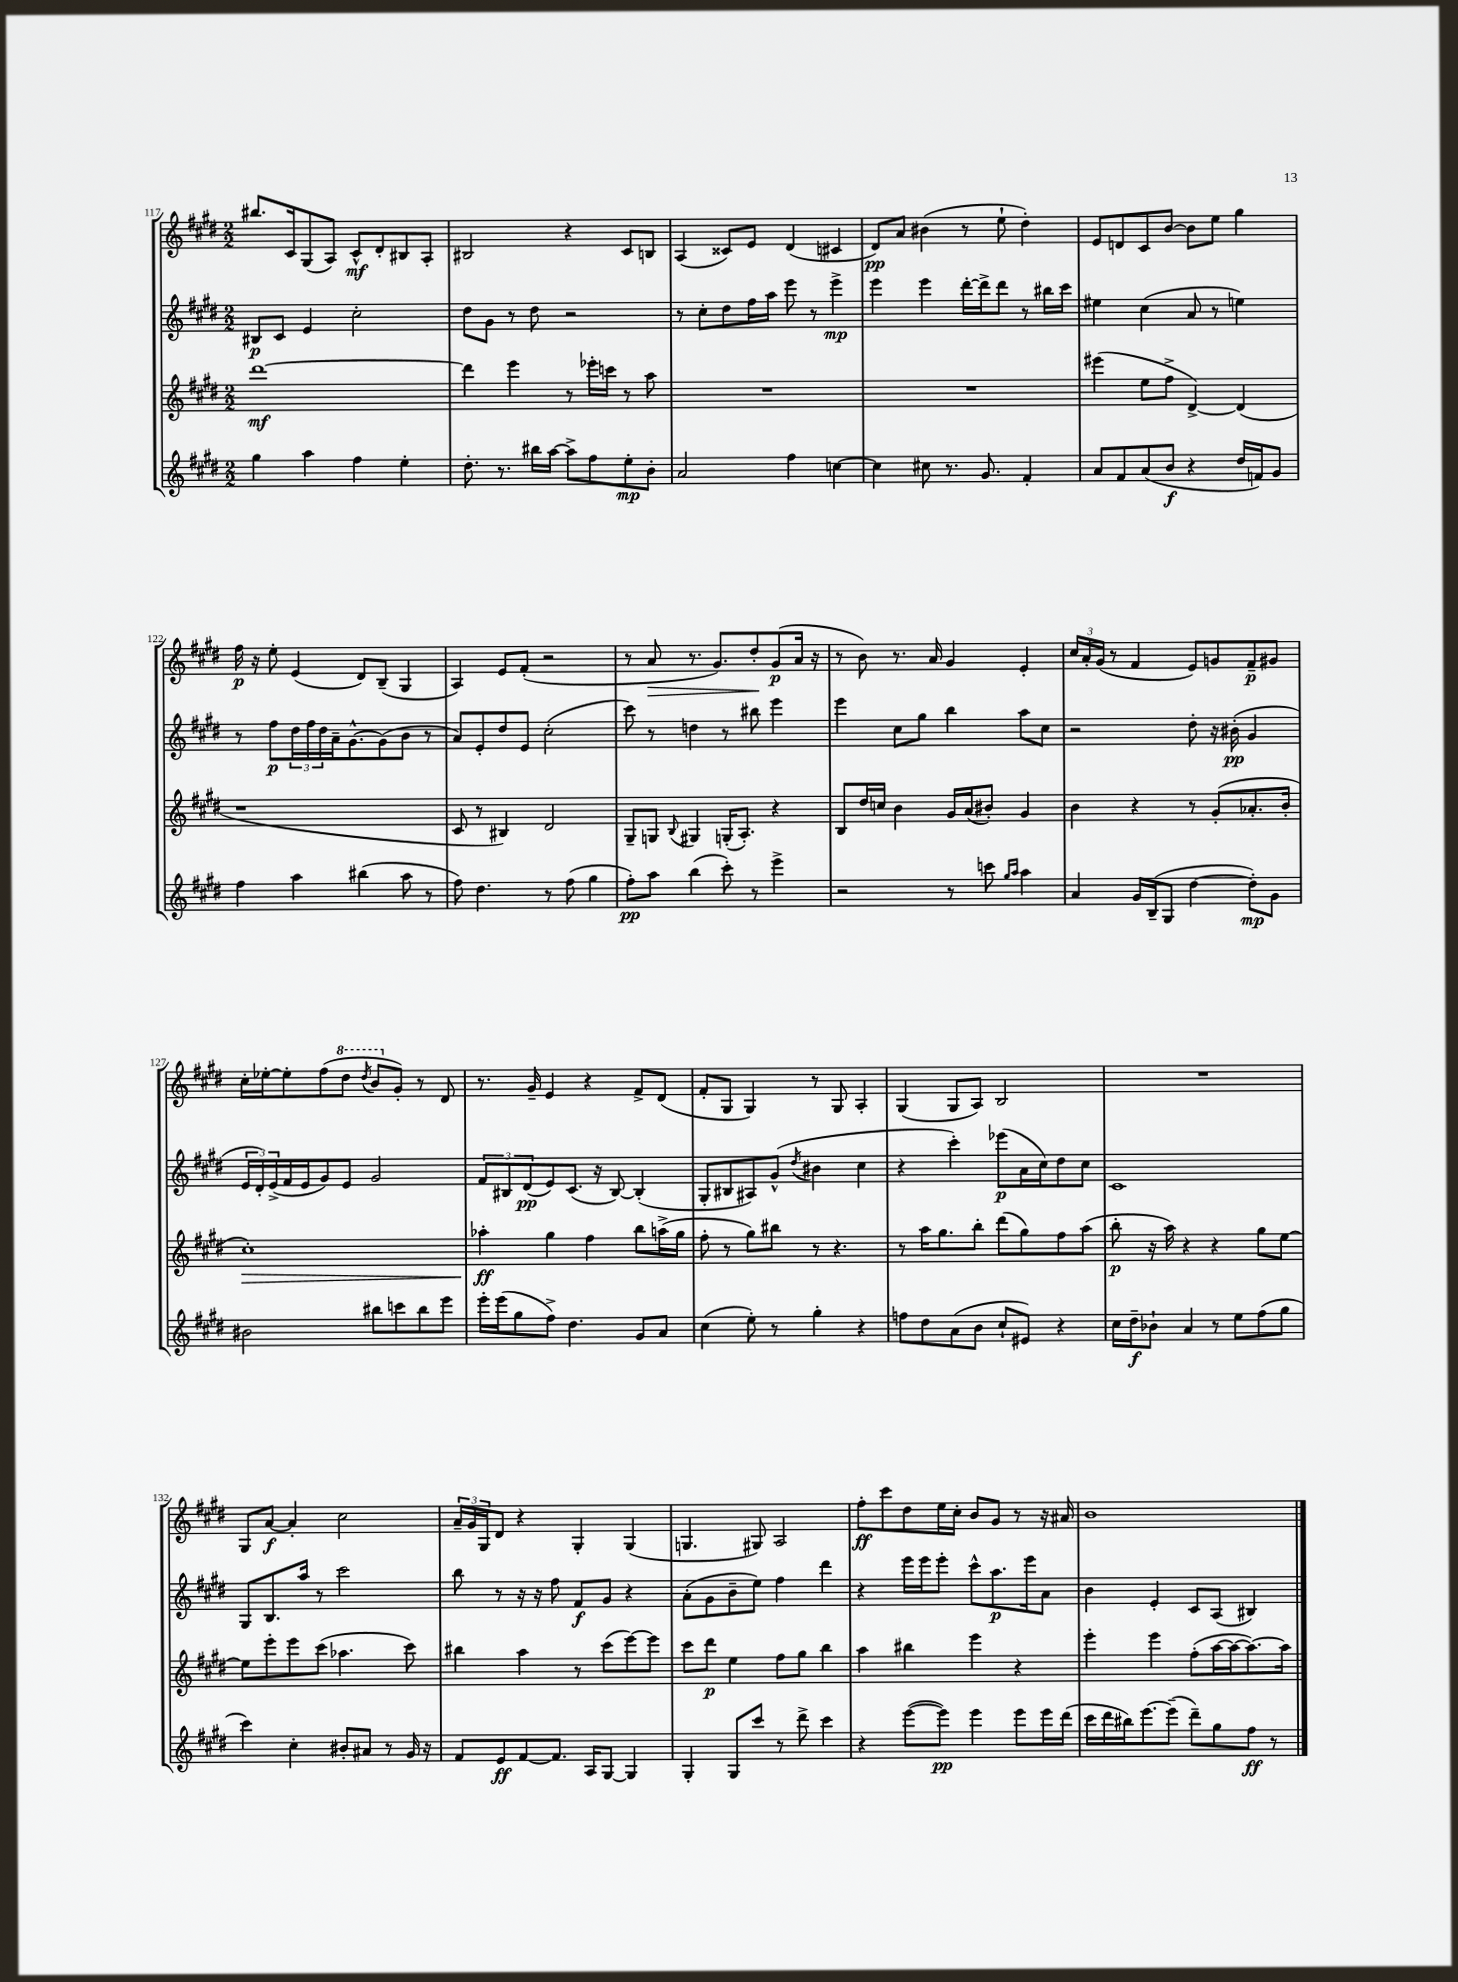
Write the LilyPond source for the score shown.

<<
\new StaffGroup <<
\new Staff = "s0" {
    \clef treble \key e \major \numericTimeSignature \time 2/2
    bis''8. cis'16 gis8( a8) cis'8-^\mf dis'8-. bis8 a8-. |
    bis2 r4 cis'8 b8 |
    a4( cisis'8) e'8 dis'4( cis'4 |
    dis'8\pp) a'8 bis'4( r8 e''8-! dis''4-.) |
    e'8 d'8 cis'8 b'8~ b'8 e''8 gis''4 |
    fis''16\p r16 e''8-. e'4( dis'8) b8--( gis4 |
    a4) e'8 fis'8-.( r2 |
    r8 a'8\> r8. gis'8.) dis''8-.\! gis'8\p( a'16 r16 |
    r8 b'8) r8. a'16 gis'4 e'4-. |
    \tuplet 3/2 { cis''16 a'16-. gis'16( } r8 fis'4 e'8) g'8 fis'8--\p gis'8 |
    cis''16-. ees''16~-. ees''8-. fis''8( \ottava #1 dis'''8 \acciaccatura { dis'''8 } b''8 \ottava #0 gis'8-.) r8 dis'8 |
    r8. gis'16-- e'4 r4 fis'8-> dis'8( |
    fis'8-. gis8 gis4) r8 gis8 a4-. |
    gis4( gis8 a8) b2 |
    R1 |
    gis8 a'8~\f a'4-. cis''2 |
    \tuplet 3/2 { a'16-- gis'16 gis16 } dis'8 r4 gis4-. gis4( |
    g4. gis8) a2 |
    fis''8-.\ff cis'''8 dis''8 e''16 cis''16-. b'8 gis'8 r8 r16 ais'16 |
    b'1 \bar "|." |
}
\new Staff = "s1" {
    \clef treble \key e \major \numericTimeSignature \time 2/2
    bis8\p cis'8 e'4 cis''2-. |
    dis''8 gis'8 r8 dis''8 r2 |
    r8 cis''8-. dis''8 fis''16 a''16 e'''8 r8 e'''4->\mp |
    e'''4 e'''4 dis'''16~-. dis'''16-> dis'''8 r8 bis''16 cis'''16 |
    eis''4 cis''4( a'8 r8 e''4) |
    r8 fis''8\p \tuplet 3/2 { dis''16 fis''16 dis''16 } a'16-- gis'8.~-^ gis'8( b'8 r8 |
    a'8) e'8-. dis''8 e'8 cis''2-.( |
    cis'''8) r8 d''4 r8 bis''8 e'''4 |
    e'''4 cis''8 gis''8 b''4 a''8 cis''8 |
    r2 dis''8-. r16 bis'16-.\pp( gis'4 |
    \tuplet 3/2 { e'16 dis'16-.) e'16->( } fis'16 e'16 gis'8) e'8 gis'2 |
    \tuplet 3/2 { fis'8 bis8 dis'8\pp( } e'8) cis'8.( r16 bis8~) bis4-.( |
    gis8-. bis8 ais8) gis'8-^( \acciaccatura { dis''8 } bis'4 cis''4 |
    r4 cis'''4-.) ees'''8\p( a'16 cis''16) dis''8 cis''8 |
    cis'1 |
    gis8 b8. a''16 r8 cis'''2 |
    b''8 r8 r16 r16 fis''8 fis'8\f gis'8 r4 |
    a'8-.( gis'8 b'8-- e''8) fis''4 dis'''4 |
    r4 e'''16 e'''16 e'''8-. cis'''8-^ a''8.\p e'''16 a'8 |
    b'4 e'4-. cis'8 a8( bis4) \bar "|." |
}
\new Staff = "s2" {
    \clef treble \key e \major \numericTimeSignature \time 2/2
    dis'''1~\mf |
    dis'''4 e'''4 r8 ees'''16-. c'''16 r8 a''8 |
    R1 |
    R1 |
    eis'''4( e''8 fis''8-> dis'4~->) dis'4( |
    r1 |
    cis'8 r8 bis4) dis'2 |
    gis8-- g8 \appoggiatura { b8 } gis4 g16-.( a8.-.) r4 |
    b8 dis''16 c''16 b'4 gis'16 a'16( bis'8-.) gis'4 |
    b'4 r4 r8 gis'8-.( aes'8.-. b'16-. |
    cis''1-.\>) |
    aes''4-.\ff\! gis''4 fis''4 b''8 a''16->( gis''16 |
    fis''8-. r8 gis''8) bis''8 r8 r4. |
    r8 a''16 gis''8. b''8-. dis'''8( gis''8) fis''8 a''8( |
    b''8-.\p r16 a''16) r4 r4 gis''8 e''8~ |
    e''8 e'''8-. e'''8 cis'''8( aes''4. cis'''8) |
    bis''4 a''4 r8 cis'''8( e'''8~) e'''8 |
    cis'''8 dis'''8\p e''4 fis''8 gis''8 b''4 |
    a''4 bis''4 e'''4 r4 |
    e'''4-. e'''4 fis''8-.( a''16~ a''16~ a''8.~) a''16 \bar "|." |
}
\new Staff = "s3" {
    \clef treble \key e \major \numericTimeSignature \time 2/2
    gis''4 a''4 fis''4 e''4-. |
    dis''8.-. r8. bis''16 a''16~ a''8-> fis''8 e''8-.\mp b'8-. |
    a'2 fis''4 c''4~ |
    c''4 cis''8 r8. gis'8. fis'4-. |
    a'8 fis'8 a'8( b'8\f r4 dis''16 f'16) gis'8 |
    fis''4 a''4 bis''4( a''8 r8 |
    fis''8) dis''4. r8 fis''8( gis''4 |
    fis''8-.\pp) a''8 b''4( cis'''8-.) r8 e'''4-> |
    r2 r8 c'''8 \grace { gis''16 a''16 } a''4 |
    a'4 gis'16 b16--( gis8 dis''4~ dis''8-.\mp) gis'8 |
    bis'2 bis''8 c'''8 bis''8 e'''8 |
    e'''16-. e'''16( gis''8 fis''8->) dis''4. gis'8 a'8 |
    cis''4( e''8-.) r8 gis''4-. r4 |
    f''8 dis''8 a'8( b'8 cis''8-! eis'8) r4 |
    cis''16 dis''16--\f bes'8-! a'4 r8 e''8 fis''8( gis''8 |
    cis'''4) cis''4-. bis'8-. ais'8 r8 gis'16 r16 |
    fis'8 e'8\ff fis'8~ fis'8. a16 gis8~ gis4 |
    gis4-. gis8 cis'''8 r8 dis'''8-> cis'''4 |
    r4 e'''8~( e'''8\pp) e'''4 e'''8 e'''16 dis'''16( |
    cis'''16 dis'''16 bis''16) e'''8.~ e'''8--( dis'''8--) gis''8 fis''8\ff r8 \bar "|." |
}
>>
>>
\layout { \context { \Score currentBarNumber = #117 } }
